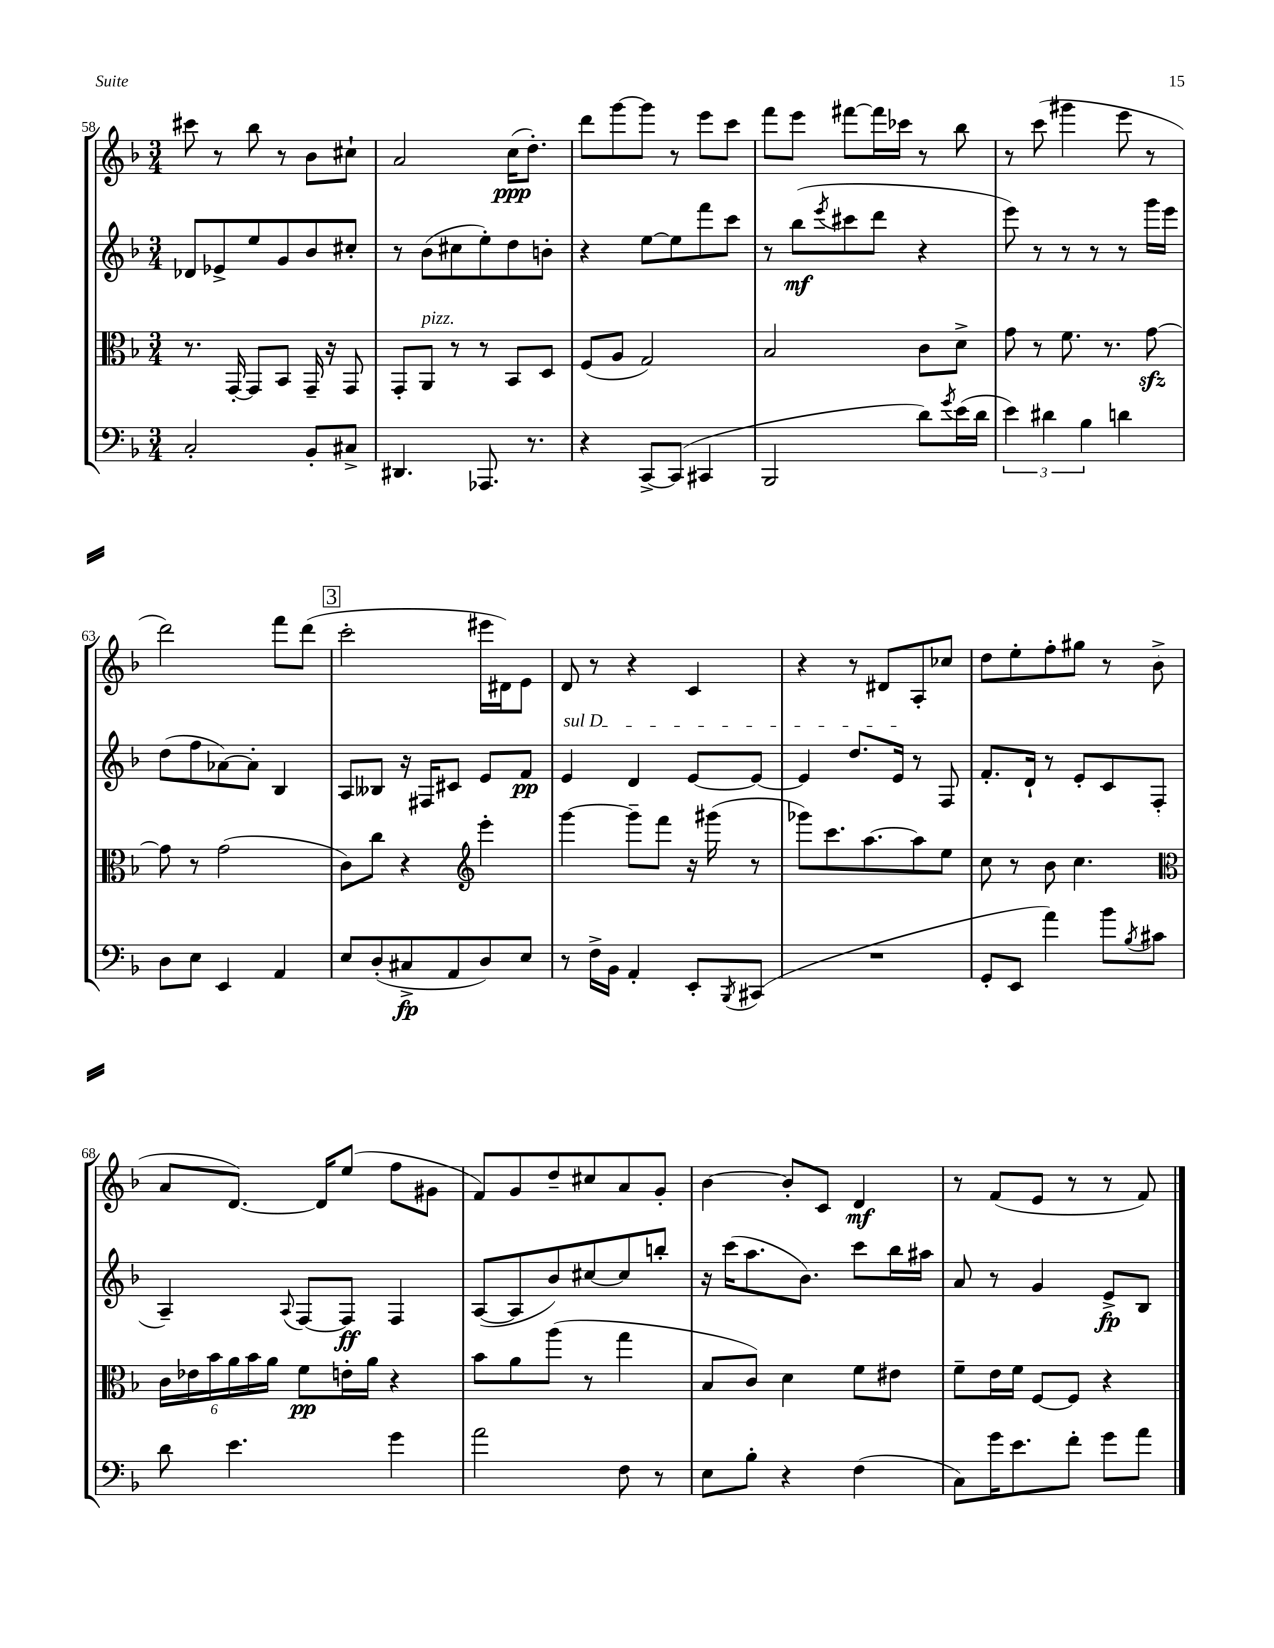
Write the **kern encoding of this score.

**kern	**kern	**kern	**kern
*staff4	*staff3	*staff2	*staff1
*clefF4	*clefC3	*clefG2	*clefG2
*k[b-]	*k[b-]	*k[b-]	*k[b-]
*M3/4	*M3/4	*M3/4	*M3/4
2C'/	8.r	8d-/L	8ccc#\
.	.	8e-^/	8r
.	[16GG'/	.	.
.	8GG/]L	8ee/	8bb-\
.	8BB-/J	8g/	8r
8BB-'/L	16GG~/	8b-/	8b-\L
.	16r	.	.
8C#^/J	8GG/	8cc#'/J	8cc#`\J
=	=	=	=
4.DD#/	8GG'/L	8r	2a/
.	8AA/J	(8b-\L	.
.	8r	8cc#\	.
8.AAA-/	8r	8ee'\)	.
.	8BB-/L	8dd\	(16cc\LK
8.r	.	.	8.dd'\J)
.	8D/J	8b'\J	.
=	=	=	=
4r	(8F/L	4r	8ddd\L
.	8A/J	.	[8ggg\
[8CC^/L	2G/)	[8ee\L	8ggg\]J
(8CC/]J	.	8ee\]	8r
4CC#/	.	8fff\	8eee\L
.	.	8ccc\J	8ccc\J
=	=	=	=
2BBB-/	2B-/	8r	8fff\L
.	.	(8bb-\L	8eee\J
.	.	8qeee/	.
.	.	8ccc#\	[8fff#\L
.	.	8ddd\J	16fff#\]L
.	.	.	16ccc-\JJ
8d\L)	8c\L	4r	8r
8qg/	.	.	.
(16e\L	8d^\J	.	8bb-\
16d\JJ	.	.	.
=	=	=	=
6e\)	8g\	8eee\)	8r
.	8r	8r	(8ccc\
6d#\	.	.	.
.	8.f\	8r	4ggg#\
6B-\	.	.	.
.	.	8r	.
.	8.r	.	.
4d\	.	8r	8eee\
.	[8g\	16ggg\LL	8r
.	.	16eee\JJ	.
=	=	=	=
8D\L	8g\]	(8dd\L	2ddd\)
8E\J	8r	8ff\	.
4EE/	(2g\	[8a-\)	.
.	.	8a-'\]J	.
4AA/	.	4B-/	8fff\L
.	.	.	(8ddd\J
=	=	=	=
8E/L	8c\L)	8A/L	2ccc'\
(8D'/	8cc\J	8B--/J	.
8C#^/	4r	16r	.
.	.	16F#/LK	.
8AA/	.	8c#/J	.
*	*clefG2	*	*
8D/)	4eee'\	8e/L	16eee#\LL
.	.	.	16d#\J)
8E/J	.	8f/J	8e\J
=	=	=	=
8r	[4ggg\	4e/	8d/
16F^\LL	.	.	8r
16BB-\JJ	.	.	.
4AA'/	8ggg~\]L	4d/	4r
.	8fff\J	.	.
8EE'/L	16r	[8e/L	4c/
.	(16ggg#\	.	.
8qBBB-/	.	.	.
(8CC#/J	8r	8e/_J	.
=	=	=	=
2.r	8ggg-\L)	4e/]	4r
.	8.ccc\	.	.
.	.	8.dd/L	8r
.	[8.aa\	.	.
.	.	.	8d#/L
.	.	16e/Jk	.
.	8aa\]	8r	8A'/
.	8ee\J	8F/	8cc-/J
=	=	=	=
8GG'/L	8cc\	8.f'/L	8dd\L
8EE/J	8r	.	8ee'\
.	.	16d`/Jk	.
4a\)	8b-\	8r	8ff'\
.	4.cc\	8e'/L	8gg#\J
8b-\L	.	8c/	8r
8qB-/	.	.	.
8c#\J	.	(8F'/J	(8b-^\
=	=	=	=
*	*clefC3	*	*
8d\	24c\LL	4A~/)	8a/L
.	24e-\	.	.
.	24b-\	.	.
4.e\	24a\	.	[8.d/J)
.	24b-\	.	.
.	24a\JJ	.	.
.	.	8qqA/	.
.	8f\L	[8F/L	.
.	.	.	16d/]LK
.	16e'\L	8F/]J	(8ee/J
.	16a\JJ	.	.
4g\	4r	4F/	8ff\L
.	.	.	8g#\J
=	=	=	=
2a\	8b-\L	([8A/L	8f/L)
.	8a\	8A/]	8g/
.	(8aa\J	8b-/)	8dd~/
.	8r	[8cc#/	8cc#/
8F\	4gg\	8cc#/]	8a/
8r	.	8bb'/J	8g'/J
=	=	=	=
8E\L	8B-/L	16r	[4b-\
.	.	(16ccc\LK	.
8B-'\J	8c/J)	8.aa\	.
4r	4d\	.	8b-'/]L
.	.	8.b-\J)	.
.	.	.	8c/J
(4F\	8f\L	8ccc\L	4d/
.	8e#\J	16bb-\L	.
.	.	16aa#\JJ	.
=	=	=	=
8C\L)	8f~\L	8a/	8r
16g\K	16e\L	8r	(8f/L
8.e\	16f\JJ	.	.
.	[8F/L	4g/	8e/J
8f'\J	8F/]J	.	8r
8g\L	4r	8e^/L	8r
8a\J	.	8B-/J	8f/)
==	==	==	==
*-	*-	*-	*-
